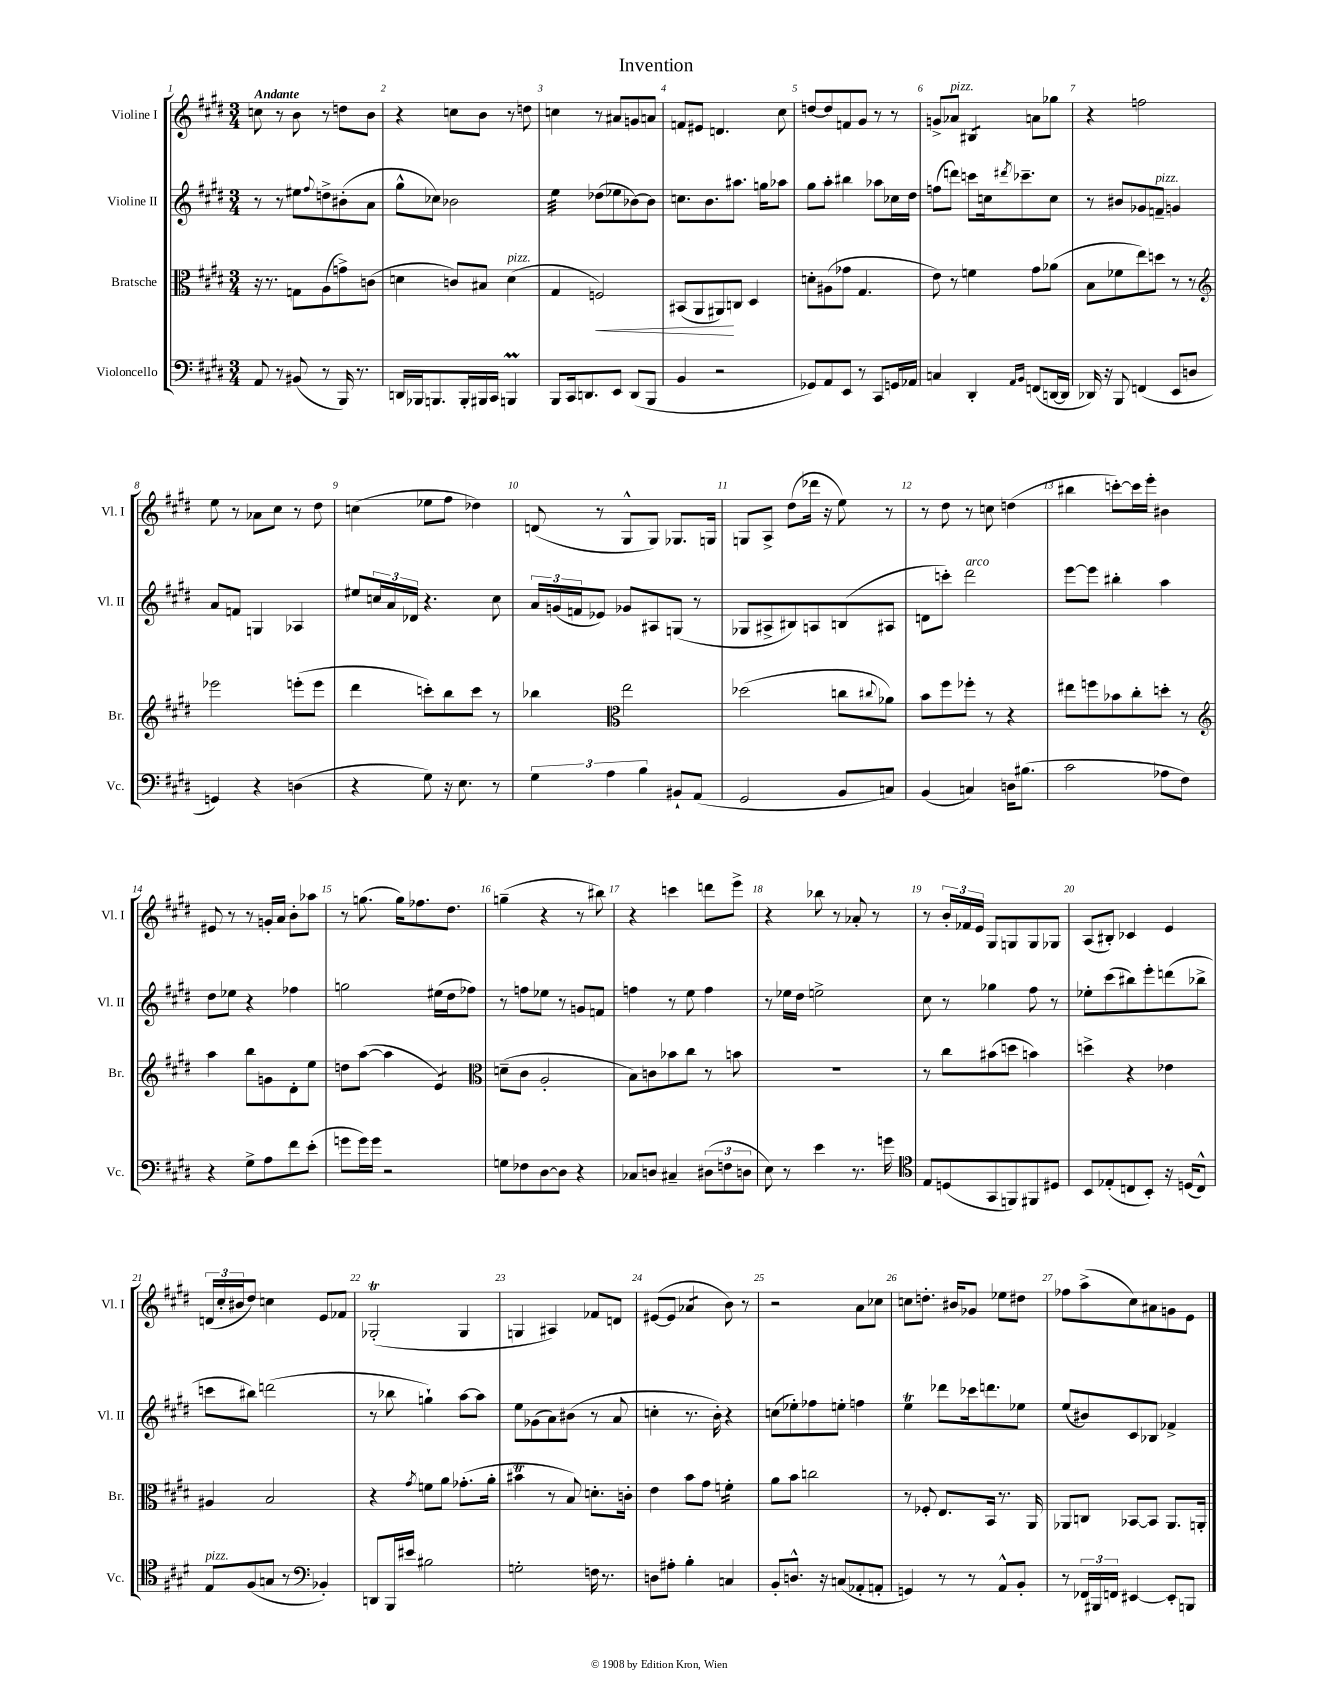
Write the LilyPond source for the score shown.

\header { title = "Invention" }
<<
\new StaffGroup <<
\new Staff = "s0" \with { instrumentName = "Violine I" shortInstrumentName = "Vl. I" } {
    \clef treble \key e \major \numericTimeSignature \time 3/4 \tempo "Andante"
    c''8 r8 b'8 r8 d''8 b'8 |
    r4 c''8 b'8 r8 d''8 |
    c''4 r8 ais'8 g'8 a'8 |
    f'8 eis'8 d'4. cis''8 |
    d''8~ d''8 f'8 gis'8 r8 r8 |
    g'8-> aes'8^\markup { \italic "pizz." } bis4:8 a'8 ges''8 |
    r4 f''2 |
    e''8 r8 aes'8 cis''8 r8 dis''8 |
    c''4( ees''8 fis''8 des''4) |
    d'8( r8 gis8-^ gis8) ges8. g16 |
    g8 a8-> dis''8( des'''16 r16 e''8) r8 |
    r8 dis''8 r8 c''8 d''4( |
    bis''4 c'''8~-.) c'''16 e'''16-. bis'4 |
    eis'8 r8 r8 g'16-. a'16 b'8-. aes''8 |
    r8 g''8.( g''16) fes''8. dis''8. |
    g''4--( r4 r8 bis''8) |
    r4 c'''4 d'''8 e'''8-> |
    r4 bes''8 r8 aes'8-. r8 |
    r8 \tuplet 3/2 { b'16-. fes'16 e'16 } gis8 g8 g8 ges8 |
    a8( bis8-.) ces'4 e'4 |
    \tuplet 3/2 { d'16( cis''16-. bis'16 } dis''8) c''4 e'8 fes'8 |
    ges2-.\trill( ges4 |
    g4 ais4) fes'8 d'8 |
    eis'8~( eis'8 aes'4:8 b'8) r8 |
    r2 a'8 ces''8 |
    c''8 d''8.-. bis'16 ges'8 ees''8 dis''8 |
    fes''8 a''8->( cis''8) ais'8 g'8 e'8 \bar "|." |
}
\new Staff = "s1" \with { instrumentName = "Violine II" shortInstrumentName = "Vl. II" } {
    \clef treble \key e \major \numericTimeSignature \time 3/4
    r8 r8 eis''8 \appoggiatura { fis''8 } d''8-> bis'8-.( a'8 |
    gis''8-^ ces''8) bes'2 |
    e''4:32 des''8( ees''8 bes'8~) bes'8 |
    c''8. b'8. ais''8. g''16 aes''8 |
    gis''8 a''8-. bis''4 aes''8 ces''16 dis''16 |
    f''8( d'''8) c'''8 c''16 \acciaccatura { dis'''8 } ces'''8.-- c''8 |
    r8 bis'8 ges'8 f'8--^\markup { \italic "pizz." } g'4 |
    a'8 f'8 g4 aes4 |
    eis''8 \tuplet 3/2 { c''16 a'16 des'16 } r4. c''8 |
    \tuplet 3/2 { a'16 g'16( f'16 } ees'8) ges'8 ais8 g8( r8 |
    ges8 ais8-> bis8) a8 b8( ais8 |
    d'8 c'''8-.) dis'''2^\markup { \italic "arco" } |
    e'''8~ e'''8 bis''4-. a''4 |
    dis''8 ees''8 r4 fes''4 |
    g''2 eis''16( dis''16 fes''8) |
    r8 f''8 ees''8 r8 g'8 f'8 |
    f''4 r8 e''8 f''4 |
    r8 ees''16 dis''16 e''2-> |
    cis''8 r8 ges''4 fis''8 r8 |
    ees''8-. cis'''8( bis''8) e'''8-. d'''8( bes''8-> |
    c'''8 bis''8) d'''2( |
    r8 bes''8 g''4-!) a''8~ a''8 |
    e''8 ges'8( a'8) bis'8( r8 a'8 |
    c''4-. r8. b'16-.) r4 |
    c''8( ees''8-.) fes''8 e''8-. f''4 |
    e''4\trill des'''8 ces'''16 d'''8. ees''8 |
    e''8( bis'8) cis'8 bes8 fes'4-> \bar "|." |
}
\new Staff = "s2" \with { instrumentName = "Bratsche" shortInstrumentName = "Br." } {
    \clef alto \key e \major \numericTimeSignature \time 3/4
    r16 r8. g8 a8( g'8->) c'8( |
    d'4 c'8) bis8 d'4^\markup { \italic "pizz." }( |
    gis4 f2\<) |
    bis,8( a,8 ais,8\!) c8 dis4 |
    d'8-. ais8( ges'8 gis4. |
    e'8) r8 f'4 gis'8 aes'8( |
    b8 fes'8 e''8) d''8 r8 r8 |
    \clef treble ees'''2 e'''8-.( e'''8 |
    dis'''4 c'''8-.) b''8 c'''8 r8 |
    bes''4 \clef alto e''2 |
    des''2( c''8 \appoggiatura { cis''8 } aes'8) |
    b'8 fis''8 fes''8-. r8 r4 |
    eis''8 f''8 bes'8 cis''8-. d''8-. r8 |
    \clef treble a''4 b''8 g'8 dis'8-. e''8 |
    d''8 a''8~( a''4 e'4:8) |
    \clef alto d'8--( cis'8 a2-. |
    b8) c'8 bes'8 cis''8 r8 b'8 |
    R2. |
    r8 cis''8 bis'8( d''8 b'4) |
    d''4-> r4 ees'4 |
    ais4 b2 |
    r4 \acciaccatura { gis'8 } f'8 a'8 ges'8.-.( a'16-. |
    bis'4\trill r8 b8) d'8.-. c'16-. |
    e'4 b'8 gis'8 f'4:16-. |
    a'8 b'8 c''2 |
    r8 fes8-. e8. b,16 r8. a,16 |
    aes,8 c8 bes,8~ bes,8 aes,8. a,16-. \bar "|." |
}
\new Staff = "s3" \with { instrumentName = "Violoncello" shortInstrumentName = "Vc." } {
    \clef bass \key e \major \numericTimeSignature \time 3/4
    a,8 r8 bis,8( r8 b,,16) r8. |
    d,16 bes,,16 b,,8. b,,16-. bis,,16 cis,16 b,,4\prall |
    b,,8 cis,16 d,8. e,8 d,8( b,,8 |
    b,4 r2 |
    ges,8) a,8 e,8 r8 cis,8 g,16 aes,16 |
    c4 dis,4-. \grace { a,16 b,16 } f,8( d,16~ d,16 |
    des,16) r16 b,,8 f,4( e,8 d8 |
    g,4) r4 d4( |
    r4 gis8) r16 e8. r8 |
    \tuplet 3/2 { gis4 a4 b4 } bis,8-! a,8( |
    gis,2 b,8 c8) |
    b,4( c4) d16 bis8.( |
    cis'2 aes8 fis8) |
    r4 gis8-> a8 fis'8 e'8-.( |
    g'8 g'16) g'16 r2 |
    g8 fes8 dis8~ dis8 r4 |
    ces8 d8 cis4-- \tuplet 3/2 { dis8( f8 d8 } |
    e8) r8 e'4 r8. g'16 |
    \clef tenor e8 d8( gis,8 f,8) fis,8 dis8 |
    b,8 ees8-.( c8 b,8-.) r16 d16( c8-^) |
    e8^\markup { \italic "pizz." } fis8( g8 r8 \clef bass bes,4-.) |
    d,8 b,,16 eis'16 bis2 |
    g2-. f16 r8. |
    d8 ais8-. b4-. c4 |
    b,8-. d8.-^ r16 c8( aes,8-. a,8-. |
    g,4) r8 r8 a,8-^ b,8-. |
    r8 \tuplet 3/2 { fes,16 bis,,16 f,16 } eis,4~ eis,8-. b,,8 \bar "|." |
}
>>
>>
\layout { \context { \Score \override BarNumber.break-visibility = ##(#f #t #t) barNumberVisibility = #all-bar-numbers-visible } }
